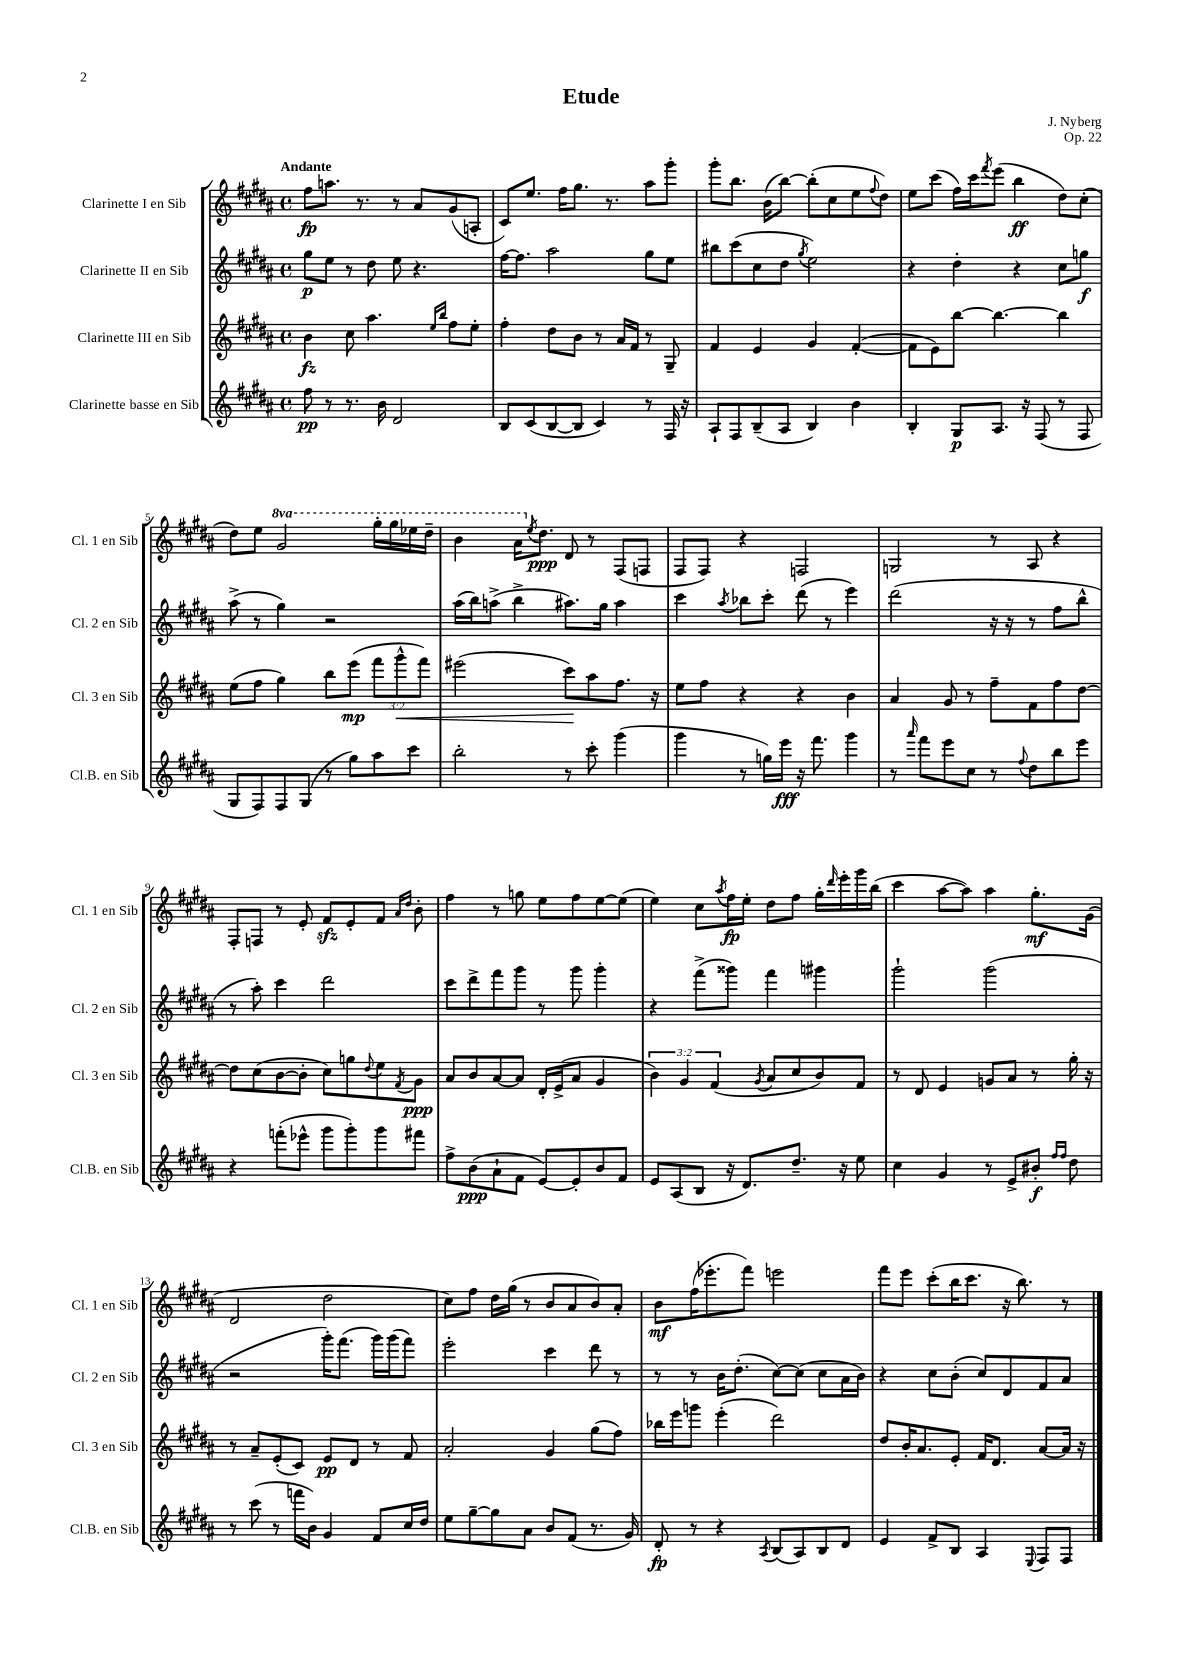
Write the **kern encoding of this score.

**kern	**dynam	**kern	**dynam	**kern	**dynam	**kern	**dynam
*part4	*part4	*part3	*part3	*part2	*part2	*part1	*part1
*staff4	*staff4	*staff3	*staff3	*staff2	*staff2	*staff1	*staff1
*I"Clarinette basse en Sib	*	*I"Clarinette III en Sib	*	*I"Clarinette II en Sib	*	*I"Clarinette I en Sib	*
*I'Cl.B. en Sib	*	*I'Cl. 3 en Sib	*	*I'Cl. 2 en Sib	*	*I'Cl. 1 en Sib	*
*clefG2	*	*clefG2	*	*clefG2	*	*clefG2	*
*k[f#c#g#d#a#]	*	*k[f#c#g#d#a#]	*	*k[f#c#g#d#a#]	*	*k[f#c#g#d#a#]	*
*M4/4	*	*M4/4	*	*M4/4	*	*M4/4	*
*met(c)	*	*met(c)	*	*met(c)	*	*met(c)	*
=1	=1	=1	=1	=1	=1	=1	=1
!	!	!	!	!	!	!LO:TX:a:B:t=Andante	!
8ff#\	pp	4b\	fz	8gg#\L	p	8ff#\L	fp
8r	.	.	.	8ee\J	.	8.aan\J	.
8.r	.	8cc#\	.	8r	.	.	.
.	.	.	.	.	.	8.r	.
.	.	4.aa#\	.	8dd#\	.	.	.
16b\	.	.	.	.	.	.	.
2d#/	.	.	.	8ee\	.	8r	.
.	.	.	.	4.r	.	8a#/L	.
.	.	16qqee/LL	.	.	.	.	.
.	.	16qqbb/JJ	.	.	.	.	.
.	.	8ff#\L	.	.	.	(8g#/	.
.	.	8ee'\J	.	.	.	8An'/J	.
=2	=2	=2	=2	=2	=2	=2	=2
8B/L	.	4ff#'\	.	[16ff#\KL	.	8c#/L)	.
.	.	.	.	8.ff#\J]	.	.	.
(8c#/	.	.	.	.	.	8.ee/J	.
[8B/	.	8dd#\L	.	2aa#\	.	.	.
.	.	.	.	.	.	16ff#\KL	.
8B/J]	.	8b\J	.	.	.	8.gg#\J	.
4c#/)	.	8r	.	.	.	.	.
.	.	.	.	.	.	8.r	.
.	.	16a#/LL	.	.	.	.	.
.	.	16f#/JJ	.	.	.	.	.
8r	.	8r	.	8gg#\L	.	8aa#\L	.
16F#/	.	8G#~/	.	8ee\J	.	8ggg#'\J	.
16r	.	.	.	.	.	.	.
=3	=3	=3	=3	=3	=3	=3	=3
8A#`/L	.	4f#/	.	8bb#X\L	.	8ggg#'\L	.
8F#/	.	.	.	(8ccc#\	.	8.bb\J	.
(8B~/	.	4e/	.	8cc#\	.	.	.
.	.	.	.	.	.	(16b\KL	.
8A#/J	.	.	.	8dd#\J	.	[8bb\J)	.
.	.	.	.	8qgg#/	.	.	.
4B/)	.	4g#/	.	2ee\)	.	(8bb'\L]	.
.	.	.	.	.	.	8cc#\	.
4b\	.	([4f#'/	.	.	.	8ee\	.
.	.	.	.	.	.	8qqff#/	.
.	.	.	.	.	.	8dd#\J)	.
=4	=4	=4	=4	=4	=4	=4	=4
4B'/	.	8f#\L]	.	4r	.	8ee\L	.
.	.	8e\)	.	.	.	(8ccc#\J	.
8G#/L	p	[8bb\J	.	4dd#'\	.	16ff#\LL)	.
.	.	.	.	.	.	16ccc#\J	.
.	.	.	.	.	.	8qfff#/	.
8.A#/J	.	4.bb\_	.	.	.	(8eee\J	.
.	.	.	.	4r	.	4bb\	ff
16r	.	.	.	.	.	.	.
(8F#/	.	.	.	.	.	.	.
8r	.	4bb\]	.	8cc#\L	.	8dd#\L)	.
8F#/	.	.	.	8ggn\J	f	(8cc#'\J	.
!!LO:LB:g=z
=5	=5	=5	=5	=5	=5	=5	=5
8G#/L	.	(8ee\L	.	(8aa#^\	.	8dd#\L)	.
8F#/)	.	8ff#\J	.	8r	.	8ee\J	.
*	*	*	*	*	*	*8va	*
8F#/	.	4gg#\)	.	4gg#\)	.	2gg#/	.
(8G#/J	.	.	.	.	.	.	.
8r	.	8bb\L	.	2r	.	.	.
8gg#\L)	.	(8eee\J	mp	.	.	.	.
8aa#\	.	12fff#\L	.	.	.	16ggg#'\LL	.
.	.	.	.	.	.	16ggg#\	.
!	!	!	!LO:HP:b	!	!	!	!
.	.	12ggg#^^\	<	.	.	.	.
8ccc#\J	.	.	.	.	.	16eee-X\	.
.	.	12fff#\J)	.	.	.	.	.
.	.	.	.	.	.	16ddd#~\JJ	.
=6	=6	=6	=6	=6	=6	=6	=6
2bb'\	.	(2eee#X\	.	(16aa#\LL	.	4bb\	.
.	.	.	.	16bb\J)	.	.	.
.	.	.	.	(8aan^\J	.	.	.
.	.	.	.	4bb^\	.	16aa#\KL	.
*	*	*	*	*	*	*X8va	*
.	.	.	.	.	.	8qee/	.
.	.	.	.	.	.	8.dd#\J	ppp
8r	.	8ccc#\L)	.	8.aa#X\L)	.	8d#/	.
8ccc#'\	.	8aa#\	[	.	.	8r	.
.	.	.	.	16gg#\Jk	.	.	.
(4ggg#\	.	8.ff#\J	.	4aa#\	.	(8F#/L	.
.	.	.	.	.	.	8Fn/J	.
.	.	16r	.	.	.	.	.
=7	=7	=7	=7	=7	=7	=7	=7
4ggg#\	.	8ee\L	.	4ccc#\	.	8F#/L	.
.	.	8ff#\J	.	.	.	8F#/J)	.
.	.	.	.	8qaa#/	.	.	.
8r	.	4r	.	8bb-X\L	.	4r	.
16ggn\LL)	.	.	.	8ccc#'\J	.	.	.
16eee\JJ	fff	.	.	.	.	.	.
16r	.	4r	.	(8ddd#\	.	2Fn/	.
8.fff#\	.	.	.	.	.	.	.
.	.	.	.	8r	.	.	.
4ggg#\	.	4b\	.	4eee\)	.	.	.
=8	=8	=8	=8	=8	=8	=8	=8
8r	.	4a#/	.	(2ddd#\	.	2Gn/	.
16qqaaa#/	.	.	.	.	.	.	.
8fff#\L	.	.	.	.	.	.	.
8eee\	.	8g#/	.	.	.	.	.
8cc#\J	.	8r	.	.	.	.	.
8r	.	8ff#~\L	.	16r	.	8r	.
.	.	.	.	16r	.	.	.
8qqff#/	.	.	.	.	.	.	.
8dd#\L	.	8f#\	.	8r	.	8A#/	.
8bb\	.	8ff#\	.	8ff#\L	.	4r	.
8eee\J	.	[8dd#\J	.	8bb^^\J	.	.	.
!!LO:LB:g=z
=9	=9	=9	=9	=9	=9	=9	=9
4r	.	8dd#\L]	.	8r	.	8F#'/L	.
.	.	(8cc#\	.	8aa#'\)	.	8Fn/J	.
(8fffn'\L	.	[8b\	.	4ccc#\	.	8r	.
8eee-X^^\J	.	8b'\J]	.	.	.	8e'/	.
8ggg#\L	.	8cc#\L)	.	2ddd#\	.	8f#zz/L	.
8ggg#'\)	.	8ggn\	.	.	.	8e'/	.
.	.	8qqdd#/	.	.	.	.	.
8ggg#\	.	8ee\	.	.	.	8f#/J	.
.	.	.	.	.	.	16qqa#/LL	.
.	.	8qf#/	.	.	.	16qqdd#/JJ	.
8fff#X\J	.	8g#\J	ppp	.	.	8b'\	.
=10	=10	=10	=10	=10	=10	=10	=10
8ff#^\L	.	8a#/L	.	8ccc#\L	.	4ff#\	.
(8b\	ppp	8b/	.	8ddd#^\	.	.	.
8a#`\	.	[8a#/	.	8fff#\	.	8r	.
8f#\J	.	8a#/J]	.	8ggg#\J	.	8ggn\	.
[8e/L)	.	16d#'/LL	.	8r	.	8ee\L	.
.	.	(16e^/J	.	.	.	.	.
8e'/]	.	8a#/J	.	8ggg#\	.	8ff#\	.
8b/	.	4g#/	.	4ggg#'\	.	[8ee\	.
8f#/J	.	.	.	.	.	(8ee\J]	.
=11	=11	=11	=11	=11	=11	=11	=11
8e/L	.	6b\)	.	4r	.	4ee\)	.
(8A#/	.	.	.	.	.	.	.
.	.	6g#/	.	.	.	.	.
8B/J	.	.	.	(8fff#^\L	.	8cc#\L	.
.	.	(6f#/	.	.	.	.	.
.	.	.	.	.	.	8qaa#/	.
16r	.	.	.	8ggg##X\J)	.	16ff#\L	fp
8.d#/L)	.	.	.	.	.	16ee'\JJ	.
.	.	8qg#/	.	.	.	.	.
.	.	8a#/L	.	4fff#\	.	8dd#\L	.
8.dd#~/J	.	8cc#/	.	.	.	8ff#\J	.
.	.	8b/)	.	4ggg#X\	.	16gg#'\LL	.
.	.	.	.	.	.	16qqddd#/	.
16r	.	.	.	.	.	16eee'\	.
8ee\	.	8f#/J	.	.	.	16ggg#\	.
.	.	.	.	.	.	(16bb\JJ	.
=12	=12	=12	=12	=12	=12	=12	=12
4cc#\	.	8r	.	2ggg#`\	.	4ccc#\	.
.	.	8d#/	.	.	.	.	.
4g#/	.	4e/	.	.	.	[8aa#\L	.
.	.	.	.	.	.	8aa#\J])	.
8r	.	8gn/L	.	(2ggg#\	.	4aa#\	.
8e^/L	.	8a#/J	.	.	.	.	.
8b#X'/J	f	8r	.	.	.	8.gg#'\L	mf
16qqff#/LL	.	.	.	.	.	.	.
16qqff#/JJ	.	.	.	.	.	.	.
8dd#\	.	16gg#'\	.	.	.	.	.
.	.	16r	.	.	.	(16g#\Jk	.
!!LO:LB:g=z
=13	=13	=13	=13	=13	=13	=13	=13
8r	.	8r	.	2r	.	2d#/	.
(8ccc#\	.	8a#~/L	.	.	.	.	.
8r	.	(8e'/	.	.	.	.	.
16fffn\LL	.	8c#/J)	.	.	.	.	.
16b\JJ)	.	.	.	.	.	.	.
4g#/	.	8e/L	pp	16ggg#'\KL)	.	2dd#\	.
.	.	.	.	(8.fff#\J	.	.	.
.	.	8d#/J	.	.	.	.	.
8f#/L	.	8r	.	16ggg#\LL)	.	.	.
.	.	.	.	(16ggg#\J	.	.	.
16cc#/L	.	8f#/	.	8fff#\J)	.	.	.
16dd#/JJ	.	.	.	.	.	.	.
=14	=14	=14	=14	=14	=14	=14	=14
8ee\L	.	2a#'/	.	2eee'\	.	8cc#\L)	.
[8gg#~\	.	.	.	.	.	8ff#\J	.
8gg#\]	.	.	.	.	.	16dd#\LL	.
.	.	.	.	.	.	(16gg#\JJ	.
8a#\J	.	.	.	.	.	8r	.
8b/L	.	4g#/	.	4ccc#\	.	8b/L	.
(8f#/J	.	.	.	.	.	8a#/	.
8.r	.	(8gg#\L	.	8ddd#\	.	8b/)	.
.	.	8ff#\J)	.	8r	.	8a#'/J	.
16g#/)	.	.	.	.	.	.	.
=15	=15	=15	=15	=15	=15	=15	=15
8d#'/	fp	16bb-X\LL	.	8r	.	8b\L	mf
.	.	16eee\J	.	.	.	.	.
8r	.	8gggn\J	.	8r	.	(16ff#\K	.
.	.	.	.	.	.	8.eee-X'\	.
4r	.	(4eee'\	.	16b\KL	.	.	.
.	.	.	.	(8.dd#'\J	.	.	.
.	.	.	.	.	.	8fff#\J)	.
8qA#/	.	.	.	.	.	.	.
(8B/L	.	2ddd#\)	.	[8cc#\L)	.	2eeen\	.
8A#/)	.	.	.	(8cc#\J]	.	.	.
8B/	.	.	.	8cc#\L	.	.	.
8d#/J	.	.	.	16a#\L	.	.	.
.	.	.	.	16b\JJ)	.	.	.
=16	=16	=16	=16	=16	=16	=16	=16
4e/	.	8dd#/L	.	4r	.	8fff#\L	.
.	.	16b'/K	.	.	.	8eee\J	.
.	.	8.a#/	.	.	.	.	.
8f#^/L	.	.	.	8cc#\L	.	(8ccc#'\L	.
8B/J	.	8e'/J	.	(8b'\J	.	16bb\K	.
.	.	.	.	.	.	8.ccc#\J	.
4A#/	.	16f#/KL	.	8cc#/L)	.	.	.
.	.	8.d#/J	.	.	.	.	.
.	.	.	.	8d#/	.	16r	.
.	.	.	.	.	.	8.bb\)	.
8qqE/	.	.	.	.	.	.	.
8F#/L	.	[8a#/L	.	8f#/	.	.	.
8F#/J	.	16a#/Jk]	.	8a#/J	.	8r	.
.	.	16r	.	.	.	.	.
==	==	==	==	==	==	==	==
*-	*-	*-	*-	*-	*-	*-	*-
